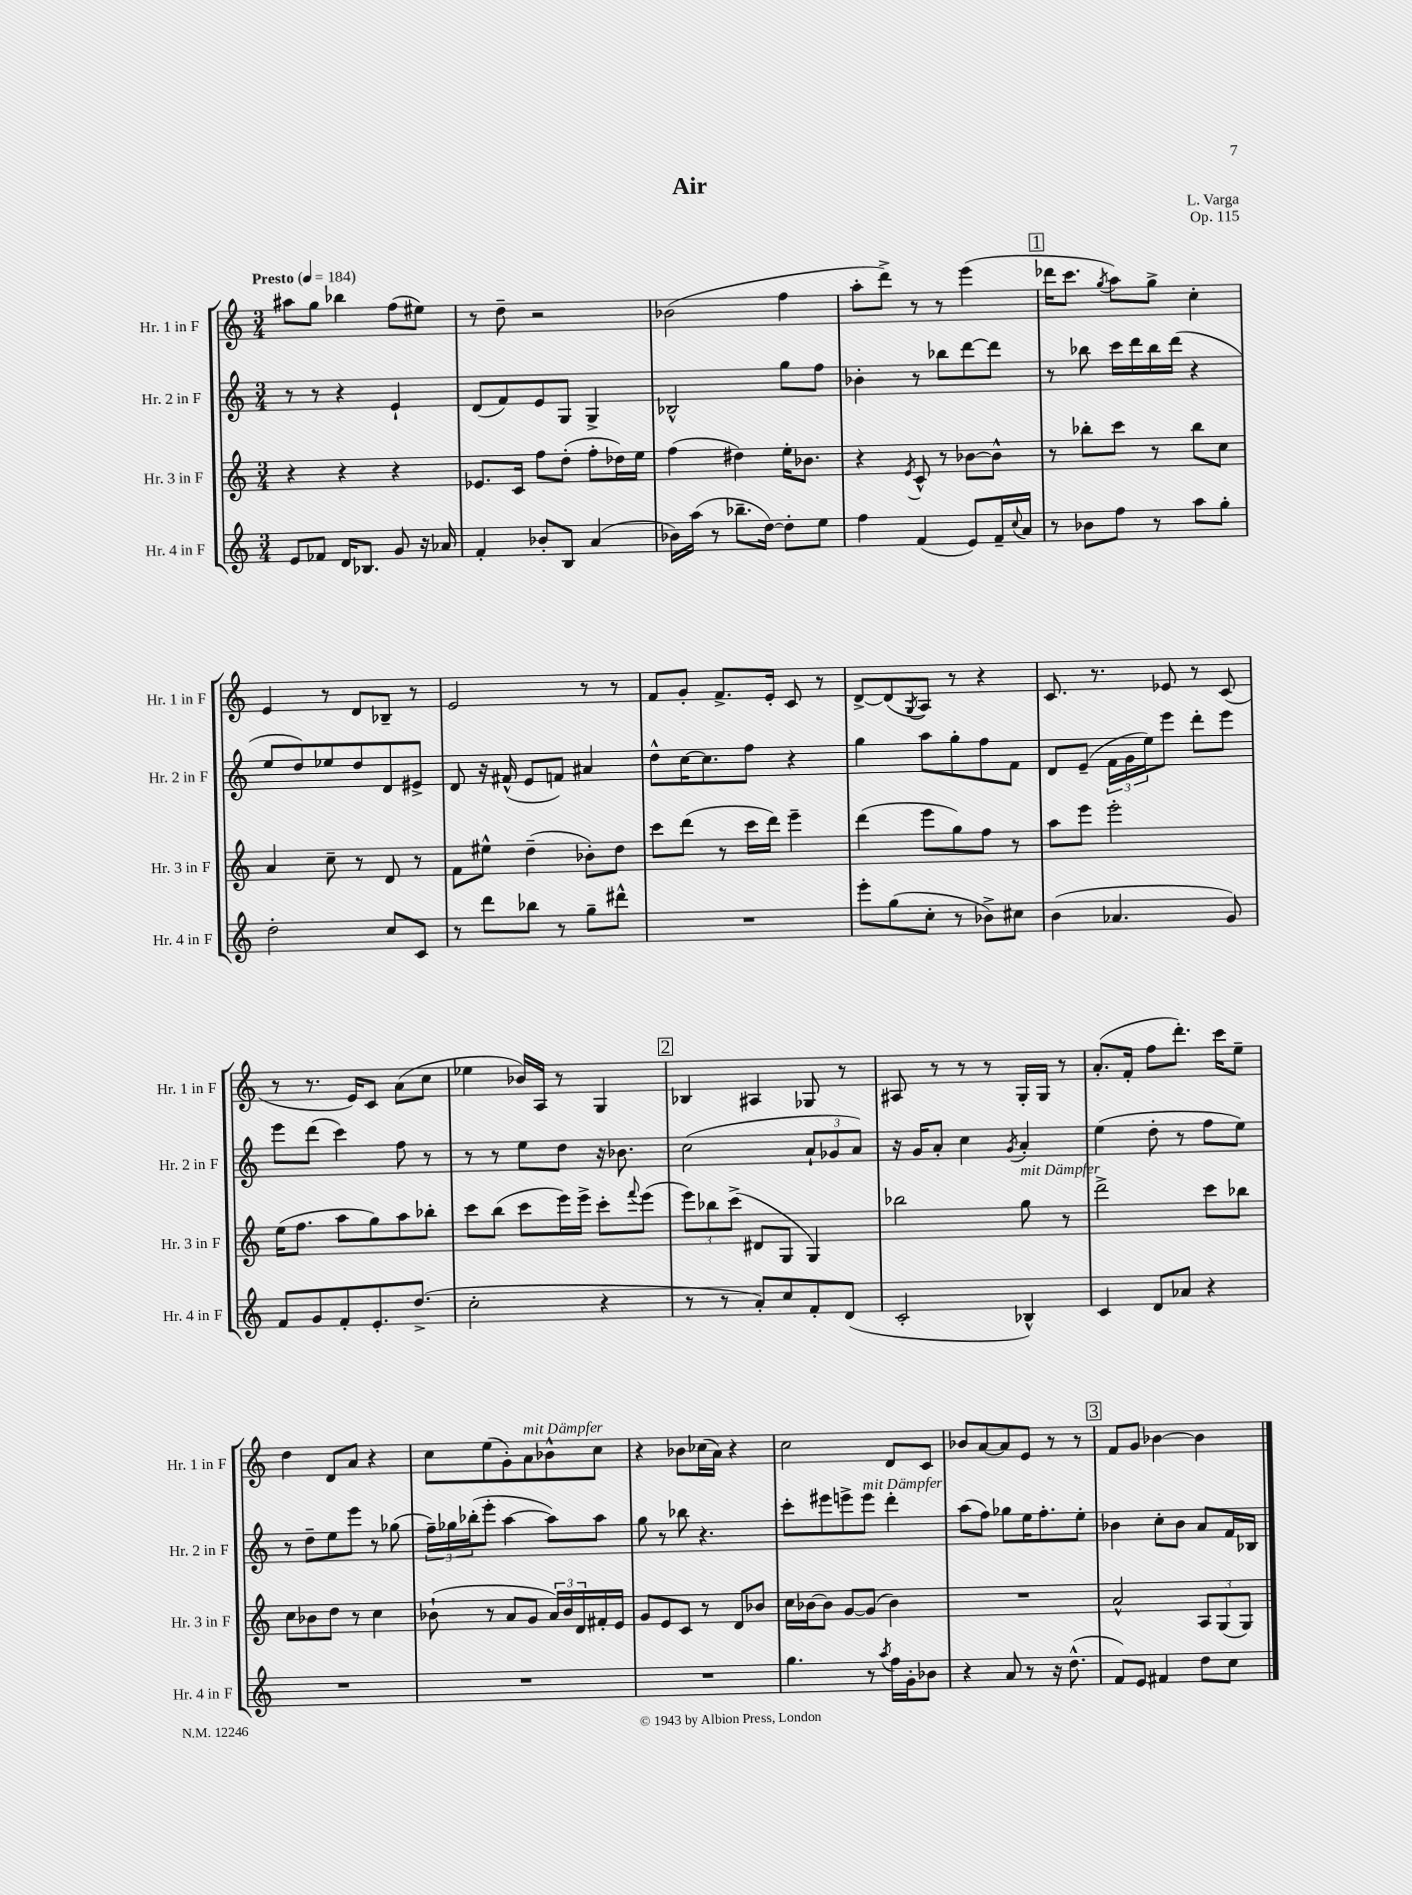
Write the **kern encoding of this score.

**kern	**kern	**kern	**kern
*staff4	*staff3	*staff2	*staff1
*clefG2	*clefG2	*clefG2	*clefG2
*k[]	*k[]	*k[]	*k[]
*M3/4	*M3/4	*M3/4	*M3/4
*MM184	*MM184	*MM184	*MM184
8e	4r	8r	8aa#
8f-	.	8r	8gg
16d	4r	4r	4bb-
8.B-	.	.	.
8g	4r	4e`	(8ff
16r	.	.	8ee#)
16a-	.	.	.
=	=	=	=
4f'	8.e-	(8d	8r
.	.	8f)	8dd~
.	16c	.	.
8b-'	8ff	8e	2r
8B	(8dd'	8G	.
(4a	8ff'	4G^	.
.	16dd-)	.	.
.	16ee	.	.
=	=	=	=
16b-)	(4ff	2B-^^	(2b-
(16aa	.	.	.
8r	.	.	.
8.bb-~	4dd#)	.	.
[16dd)	.	.	.
8dd']	16ee'	8gg	4ff
.	8.b-	.	.
8ee	.	8ff	.
=	=	=	=
4ff	4r	4b-'	8aa'
.	.	.	8ddd^)
.	8qe	.	.
(4f	8c^^	8r	8r
.	8r	8bb-	8r
8e)	[8b-	[8ddd	(4eee
16f~	8b-^^]	8ddd]	.
8qqcc	.	.	.
16a	.	.	.
=	=	=	=
8r	8r	8r	16ddd-
.	.	.	8.ccc
8b-	8bb-'	8bb-	.
.	.	.	8qgg
8ff	8ccc	16ccc	8aa)
.	.	16ddd	.
8r	8r	16bb-	8gg^
.	.	(16ddd	.
8aa	8bb-	4r	4cc'
8gg'	8cc	.	.
=	=	=	=
2dd'	4a	8ee	4e
.	.	8dd)	.
.	8cc~	8ee-	8r
.	8r	8dd	8d
8cc	8d	8d	8B-~
8c	8r	8e#^	8r
=	=	=	=
8r	8f	8d	2e
8ddd	8ee#^^	16r	.
.	.	(16f#^^	.
8bb-	(4dd~	8e	.
8r	.	8f)	.
8gg~	8b-')	4a#	8r
8ddd#^^	8dd	.	8r
=	=	=	=
2.r	8ccc	8dd^^	8f
.	(8ddd	[16cc	8g'
.	.	8.cc]	.
.	8r	.	8.f^
.	16ccc	8ff	.
.	16ddd)	.	16e'
.	4eee~	4r	8c
.	.	.	8r
=	=	=	=
8eee'	(4ddd	4gg	[8d^
(8gg	.	.	(8d]
.	.	.	8qG
8cc'	8eee	8aa	8A)
8r	8gg)	8gg'	8r
8b-^)	8ff	8ff	4r
8cc#	8r	8f	.
=	=	=	=
(4b	8aa	8d	8.c
.	8eee	(8e~	.
.	.	.	8.r
4.a-	2eee'	24f	.
.	.	24g	.
.	.	24ee)	.
.	.	8eee	8e-
.	.	8ddd'	8r
8g)	.	8eee	(8c
=	=	=	=
8f	(16ee	8eee	8r
.	8.ff	.	.
8g	.	(8ddd	8.r
8f'	8aa	4ccc)	.
.	.	.	16e)
8.e'	8gg)	.	8c
.	8aa	8ff	(8a
(8.dd^	.	.	.
.	8bb-'	8r	8cc
=	=	=	=
2cc'	8ccc	8r	4ee-
.	(8bb	8r	.
.	8ccc	8ee	16b-)
.	.	.	16A
.	16eee)	8dd	8r
.	16eee^	.	.
4r	8ccc'	16r	4G
.	.	8.b-	.
.	8qqfff	.	.
.	(8eee	.	.
=	=	=	=
8r	12eee)	(2cc	4B-
.	12bb-	.	.
8r	.	.	.
.	(12ccc^	.	.
8a')	8d#	.	4A#
8cc	8G	.	.
8f'	4G)	12a`	8G-
.	.	12g-	.
(8d	.	.	8r
.	.	12a)	.
=	=	=	=
2c'	2bb-	16r	8A#
.	.	16g	.
.	.	8a'	8r
.	.	4cc	8r
.	.	.	8r
.	.	8qg	.
4B-^^)	8gg	4a'	16G'
.	.	.	16G
.	8r	.	8r
=	=	=	=
4c	2ddd^	(4ee	(8.a'
.	.	.	16f'
8d	.	8dd'	8ff
8a-	.	8r	8.ddd')
4r	8ccc	8ff	.
.	.	.	16ccc
.	8bb-	8ee)	8ee~
=	=	=	=
2.r	8cc	8r	4dd
.	8b-	8dd~	.
.	8dd	8ee	8d
.	8r	8eee	8a
.	4cc	8r	4r
.	.	(8gg-	.
=	=	=	=
2.r	(8b-`	24ff~)	8cc
.	.	24gg-	.
.	.	(24bb-'	.
.	8r	8eee'	(8ee
.	8a	[4aa	8g')
.	8g	.	8a
.	24a)	8aa])	8b-^^
.	24b-	.	.
.	24d	.	.
.	16f#'	8aa	8cc
.	16e	.	.
=	=	=	=
2.r	8g	8gg	4r
.	8e	8r	.
.	8c	8bb-	8b-
.	8r	4.r	(16cc-
.	.	.	16a)
.	8d	.	4r
.	8b-	.	.
=	=	=	=
4.gg	16cc	8ccc'	2cc
.	[16b-	.	.
.	8b-]	8eee#	.
.	[8g	8eee^	.
8r	(8g]	8eee	.
8qaa	.	.	.
16ff	4b-)	4ddd'	8d
16g'	.	.	.
8b-	.	.	8c
=	=	=	=
4r	2.r	(8aa	8b-
.	.	8ff)	[8a
8a	.	8gg-	8a]
8r	.	16ee	8e
.	.	8.ff'	.
16r	.	.	8r
(8.dd^^	.	.	.
.	.	8ee'	8r
=	=	=	=
8f)	2a^^	4b-	8f
8e	.	.	8g
4f#	.	8cc'	[4b-
.	.	8b-	.
8dd	12A	8a	4b-]
.	(12G	.	.
8cc	.	16f	.
.	12G)	.	.
.	.	16B-	.
==	==	==	==
*-	*-	*-	*-
